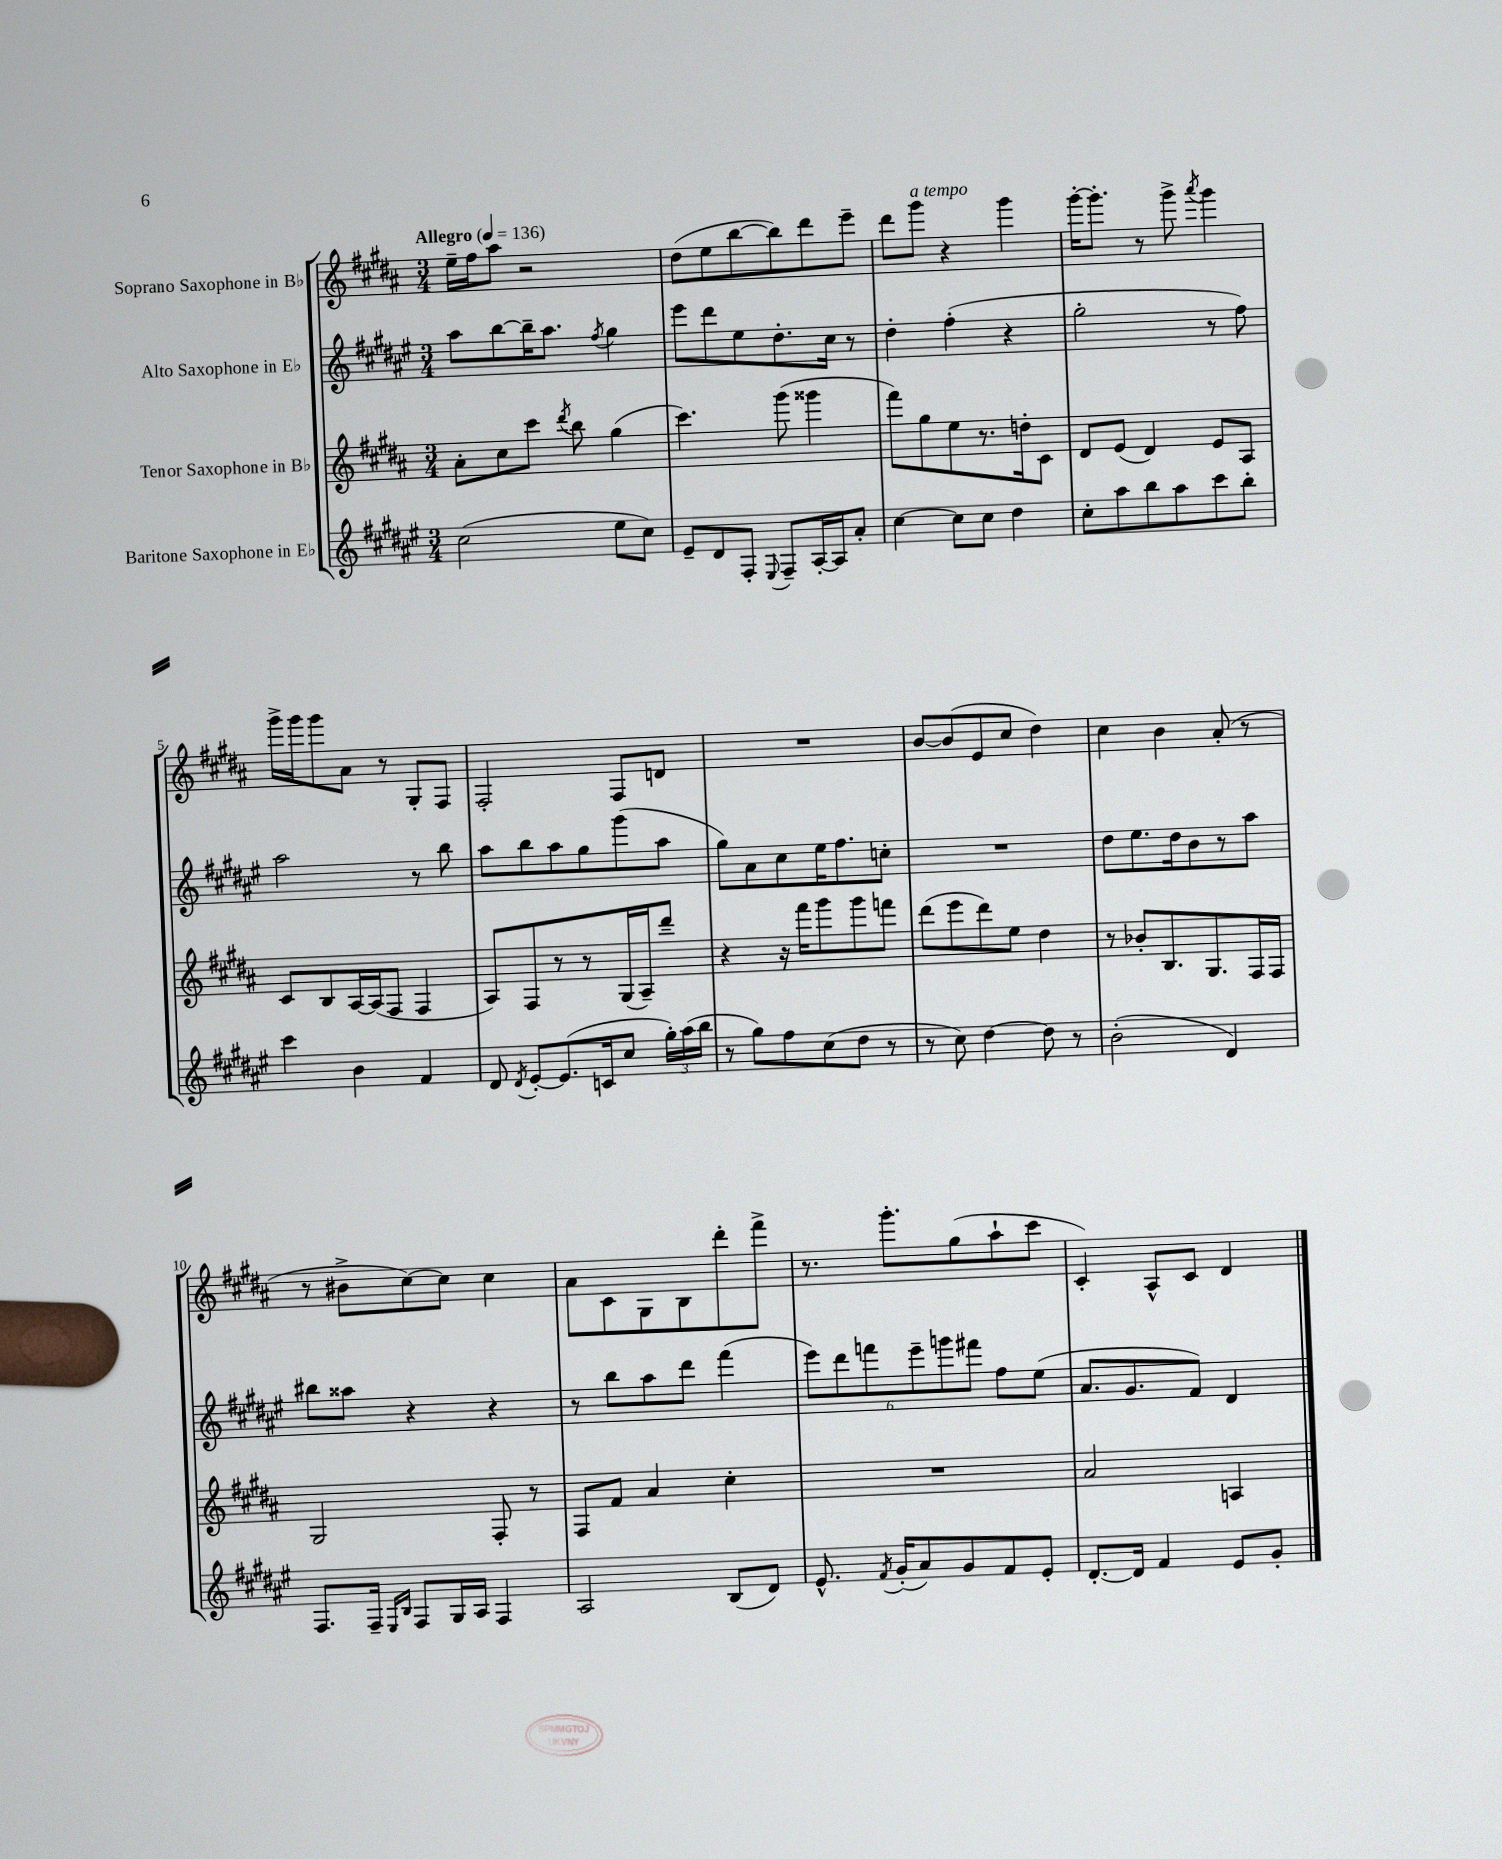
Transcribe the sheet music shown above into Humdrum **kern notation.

**kern	**kern	**kern	**kern
*staff4	*staff3	*staff2	*staff1
*clefG2	*clefG2	*clefG2	*clefG2
*k[f#c#g#d#a#e#]	*k[f#c#g#d#a#]	*k[f#c#g#d#a#e#]	*k[f#c#g#d#a#]
*M3/4	*M3/4	*M3/4	*M3/4
*MM136	*MM136	*MM136	*MM136
(2cc#	8a#'	8aa#	16ee~
.	.	.	16ff#
.	8cc#	[8bb	8aa#
.	8ccc#	16bb~]	2r
.	.	8.aa#	.
.	8qddd#	.	.
.	8bb	.	.
.	.	8qff#	.
8ee#	(4gg#	4gg#	.
8cc#)	.	.	.
=	=	=	=
8e#~	4.ccc#)	8eee#	(8dd#
8d#	.	8ddd#	8ee
8F#'	.	8ee#	[8bb
8qqE#	.	.	.
8F#~	(8ggg#	8.dd#'	8bb])
[16A#'	4ggg##	.	8ddd#
16A#]	.	16cc#	.
8a#'	.	8r	8eee~
=	=	=	=
[4cc#	8fff#)	4dd#'	8ddd#
.	8gg#	.	8ggg#
8cc#]	8ee	(4ff#'	4r
8cc#	8.r	.	.
4dd#	.	4r	4ggg#
.	16dd'	.	.
.	8c#	.	.
=	=	=	=
8cc#'	8d#	2gg#'	[16ggg#'
.	.	.	8.ggg#']
8aa#	(8e	.	.
8bb	4d#)	.	8r
8aa#	.	.	8ggg#^
.	.	.	8qaaa#
8ccc#	8e	8r	4ggg#
8bb'	8A#	8ff#)	.
=	=	=	=
4ccc#	8c#	2aa#	16ggg#^
.	.	.	16ggg#
.	8B	.	8ggg#
4b	[16A#	.	8a#
.	(16A#]	.	.
.	8F#	.	8r
4f#	4F#	8r	8G#'
.	.	8bb	8F#
=	=	=	=
8d#	8A#)	8aa#	2F#'
8qd#	.	.	.
[8e#'	8F#	8bb	.
(8.e#]	8r	8aa#	.
.	8r	8gg#	.
16c	.	.	.
8cc#	(16G#	(8ggg#	8F#
.	16A#~)	.	.
24gg#')	8ddd#~	8aa#	8d
(24aa#	.	.	.
24bb	.	.	.
=	=	=	=
8r	4r	8gg#)	2.r
8gg#)	.	8a#	.
8ff#	16r	8cc#	.
.	16fff#	.	.
(8cc#	8ggg#	16ee#	.
.	.	8.ff#	.
8dd#	8ggg#	.	.
8r	8fff	8cc'	.
=	=	=	=
8r	(8ddd#	2.r	[8b
8cc#)	8eee	.	(8b]
[4dd#	8ddd#)	.	8e
.	8ee	.	8cc#
8dd#]	4dd#	.	4dd#)
8r	.	.	.
=	=	=	=
(2b'	8r	8dd#	4cc#
.	8b-'	8.ee#	.
.	8.B	.	4b
.	.	16dd#	.
.	.	8b	.
.	8.G#	.	.
4d#)	.	8r	(8a#'
.	16F#	8aa#	8r
.	16F#	.	.
=	=	=	=
8.F#	2G#	8bb#	8r
.	.	8aa##	8b#^
16F#~	.	.	.
16qqE#	.	.	.
16qqB	.	.	.
8F#	.	4r	[8cc#)
16G#	.	.	8cc#]
16A#	.	.	.
4F#	8F#'	4r	4cc#
.	8r	.	.
=	=	=	=
2A#	8F#	8r	8a#
.	8f#	8bb	8c#
.	4a#	8aa#	8G#
.	.	8ddd#	8B
(8B	4cc#'	(4fff#	8ddd#'
8d#)	.	.	8fff#^
=	=	=	=
8.e#^^	2.r	12eee#)	8.r
.	.	12ddd#	.
.	.	12fff	.
8qf#	.	.	.
(16g#'	.	.	8.ggg#'
8a#)	.	12eee#~	.
.	.	12ggg	.
8g#	.	.	(8gg#
.	.	12fff#	.
8f#	.	8ff#	8aa#`
8e#'	.	(8ee#	8ccc#
=	=	=	=
[8.d#'	2a#	8.a#	4c#')
16d#]	.	8.g#	.
4f#	.	.	8A#^^
.	.	8f#)	8c#
8e#	4A	4d#	4d#
8g#'	.	.	.
==	==	==	==
*-	*-	*-	*-
